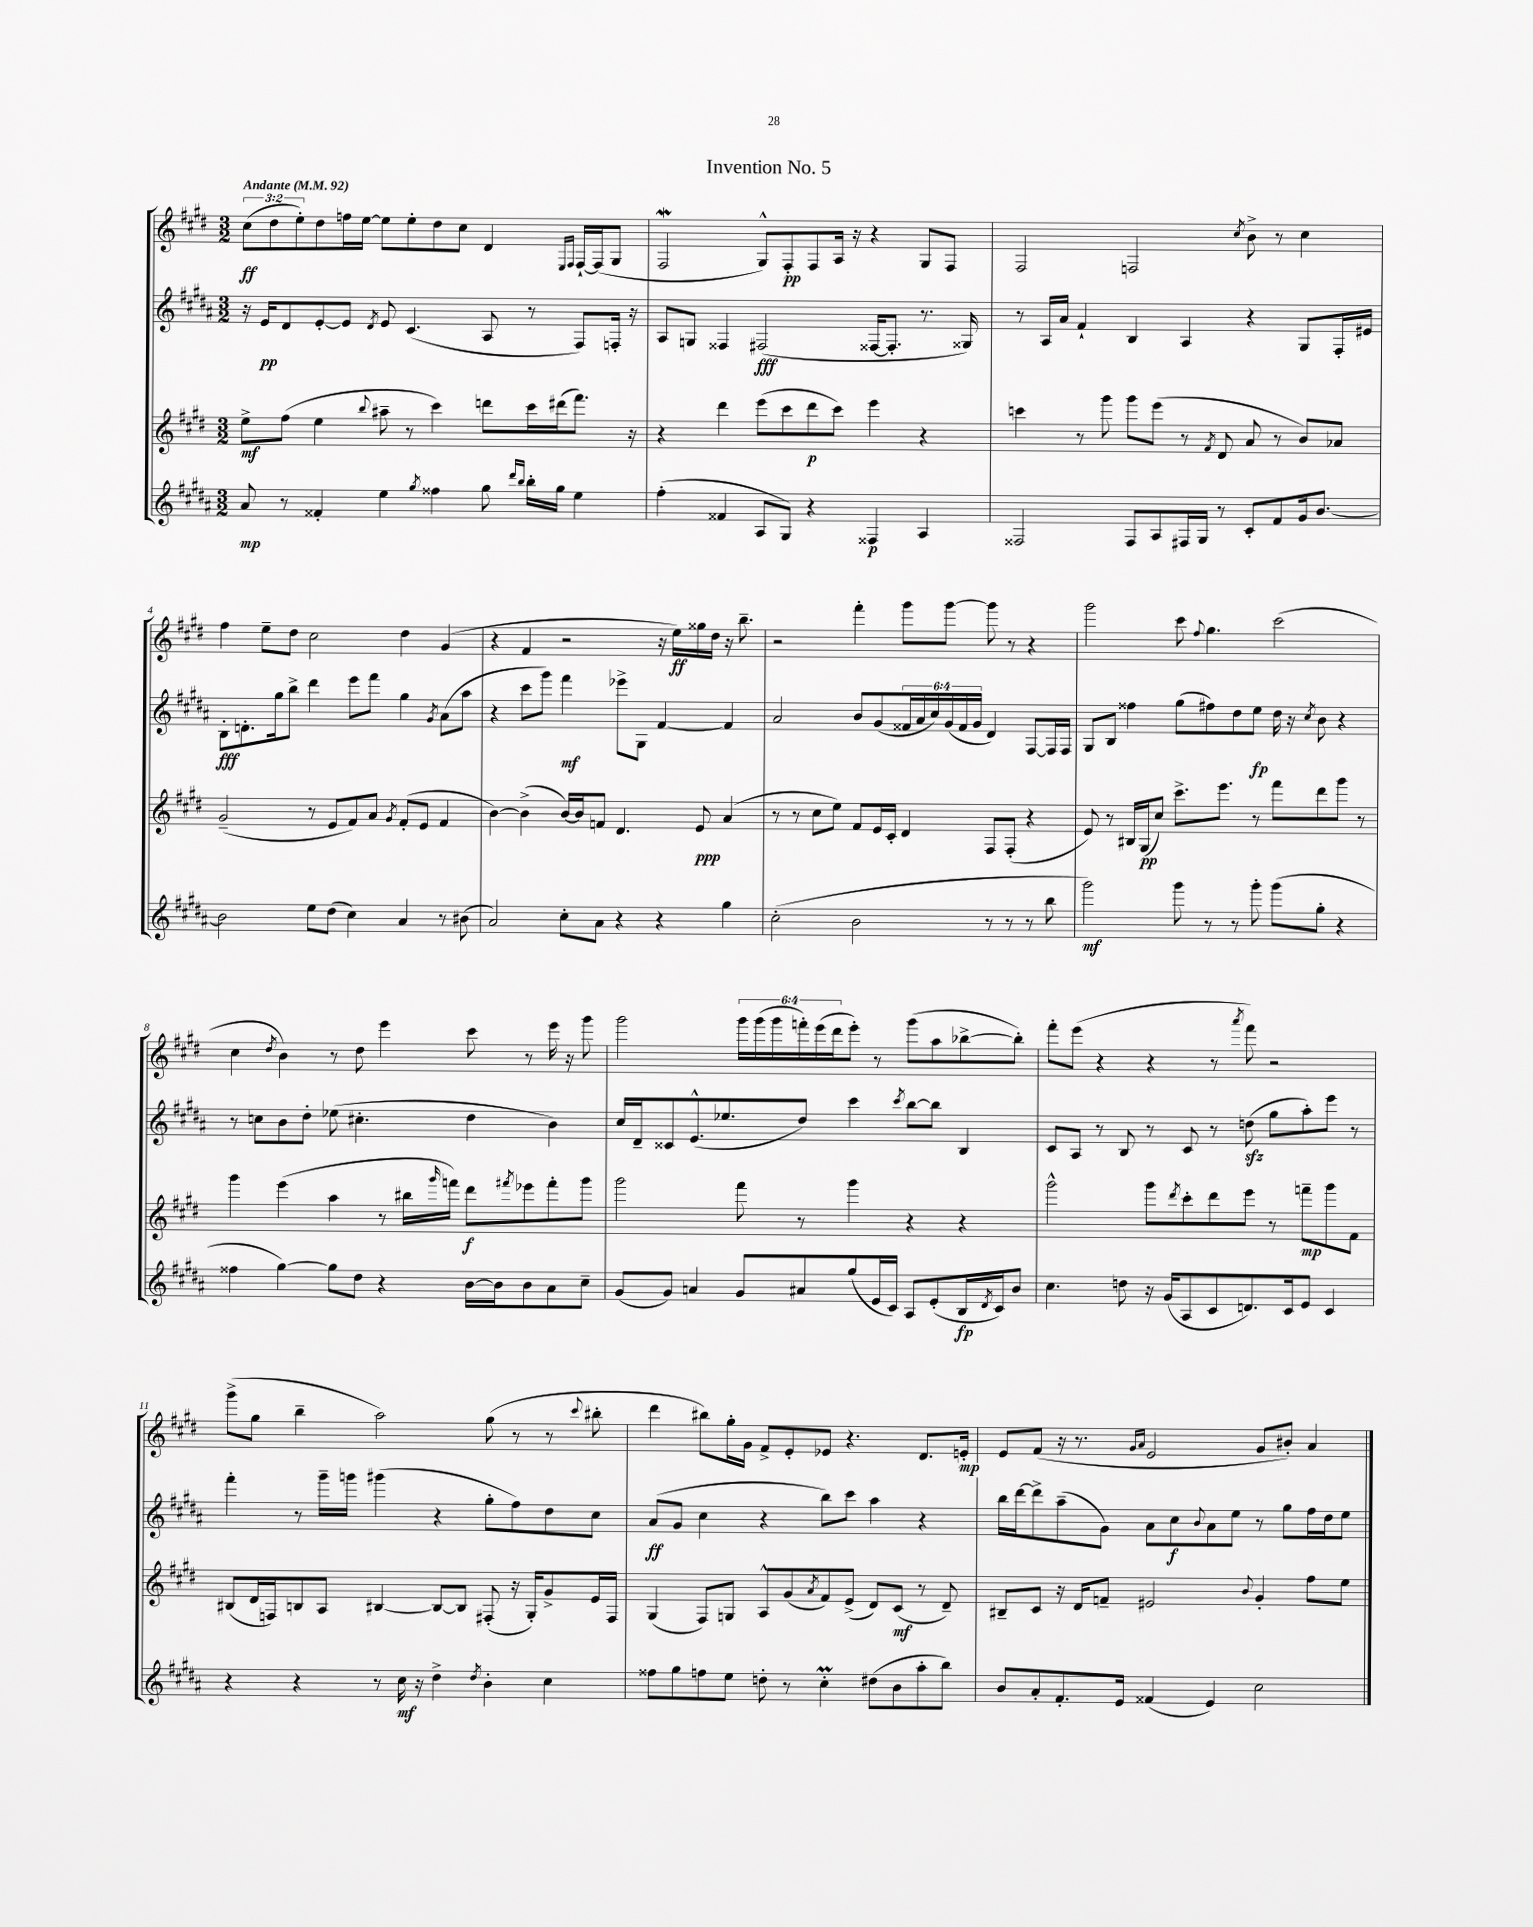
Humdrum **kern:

**kern	**dynam	**kern	**dynam	**kern	**dynam	**kern	**dynam
*part4	*part4	*part3	*part3	*part2	*part2	*part1	*part1
*staff4	*staff4	*staff3	*staff3	*staff2	*staff2	*staff1	*staff1
*clefG2	*	*clefG2	*	*clefG2	*	*clefG2	*
*k[f#c#g#d#a#]	*	*k[f#c#g#d#]	*	*k[f#c#g#d#a#]	*	*k[f#c#g#d#]	*
*M3/2	*	*M3/2	*	*M3/2	*	*M3/2	*
*MM92	*	*MM92	*	*MM92	*	*MM92	*
=1	=1	=1	=1	=1	=1	=1	=1
!	!	!	!	!	!	!LO:TX:a:B:t=Andante	!
8a#/	mp	8ee^\L	mf	16r	.	(12cc#\L	ff
.	.	.	.	16e/KL	pp	.	.
.	.	.	.	.	.	12dd#\	.
8r	.	(8ff#\J	.	8d#/	.	.	.
.	.	.	.	.	.	12ee'\)	.
4f##X'/	.	4ee\	.	[8e'/	.	8dd#\	.
.	.	.	.	8e/J]	.	16ffn\L	.
.	.	.	.	.	.	[16ee\JJ	.
.	.	8qqbb/	.	8qd#/	.	.	.
4ee\	.	8aa#X~\	.	8e/	.	8ee\L]	.
.	.	8r	.	(4.c#/	.	8ee'\	.
8qgg#/	.	.	.	.	.	.	.
4ff##X\	.	4ccc#\)	.	.	.	8dd#\	.
.	.	.	.	.	.	8cc#\J	.
8gg#\	.	8dddn\L	.	8A#/	.	4d#/	.
16qqddd#/LL	.	.	.	.	.	.	.
16qqbb/JJ	.	.	.	.	.	.	.
16bb'\LL	.	16ccc#\L	.	8r	.	.	.
16gg#\JJ	.	(16ddd#X\J	.	.	.	.	.
.	.	.	.	.	.	16qqE/LL	.
.	.	.	.	.	.	16qqF#/JJ	.
4ee\	.	8.fff#\J)	.	8F#/L)	.	[16F#`/LL	.
.	.	.	.	.	.	(16F#/J]	.
.	.	.	.	16Fn'/Jk	.	8G#/J	.
.	.	16r	.	16r	.	.	.
=2	=2	=2	=2	=2	=2	=2	=2
(4ff#'\	.	4r	.	8A#/L	.	2F#W/	.
.	.	.	.	8Gn/J	.	.	.
4f##X/	.	4ddd#\	.	4F##X/	.	.	.
8A#/L	.	(8eee\L	.	(2F#X/	fff	8G#^^/L)	.
8G#/J)	.	8ccc#\	.	.	.	8F#'/	pp
4r	.	8ddd#\	p	.	.	8F#/	.
.	.	8ccc#\J)	.	.	.	16A/Jk	.
.	.	.	.	.	.	16r	.
4F##X/	p	4eee\	.	[16F##X/KL	.	4r	.
.	.	.	.	8.F##'/J]	.	.	.
4A#/	.	4r	.	8.r	.	8G#/L	.
.	.	.	.	.	.	8F#/J	.
.	.	.	.	16G##X/)	.	.	.
=3	=3	=3	=3	=3	=3	=3	=3
2F##X/	.	4cccn\	.	8r	.	2F#/	.
.	.	.	.	16A#/LL	.	.	.
.	.	.	.	16a#/JJ	.	.	.
.	.	8r	.	4f#`/	.	.	.
.	.	8ggg#\	.	.	.	.	.
8F##/L	.	8ggg#\L	.	4B/	.	2Fn/	.
8A#/	.	(8eee\J	.	.	.	.	.
16F#X/L	.	8r	.	4A#/	.	.	.
16G#/JJ	.	.	.	.	.	.	.
.	.	8qf#/	.	.	.	.	.
8r	.	8d#/	.	.	.	.	.
.	.	.	.	.	.	8qcc#/	.
8c#'/L	.	8a/	.	4r	.	8b^\	.
8f#/	.	8r	.	.	.	8r	.
16g#/k	.	8b/L)	.	8G#/L	.	4cc#\	.
[8.b/J	.	.	.	.	.	.	.
.	.	8a-X/J	.	16F#'/L	.	.	.
.	.	.	.	16e#X/JJ	.	.	.
!!LO:LB:g=z
=4	=4	=4	=4	=4	=4	=4	=4
2b\]	.	(2g#~/	.	8B'\L	fff	4ff#\	.
.	.	.	.	8.dn'\	.	.	.
.	.	.	.	.	.	8ee~\L	.
.	.	.	.	16gg#\k	.	.	.
.	.	.	.	8bb^\J	.	8dd#\J	.
8ee\L	.	8r	.	4ddd#\	.	2cc#\	.
(8dd#\J	.	8e/L	.	.	.	.	.
4cc#\)	.	8f#/)	.	8eee\L	.	.	.
.	.	8a/J	.	8fff#\J	.	.	.
.	.	8qg#/	.	.	.	.	.
4a#/	.	(8f#'/L	.	4gg#\	.	4dd#\	.
.	.	8e/J	.	.	.	.	.
.	.	.	.	8qg#/	.	.	.
8r	.	4f#/	.	(8a#\L	.	(4g#/	.
(8b#X\	.	.	.	8aa#\J	.	.	.
=5	=5	=5	=5	=5	=5	=5	=5
2a#/)	.	[4b\)	.	4r	.	4r	.
.	.	(4b^\]	.	8ccc#\L	.	4f#/	.
.	.	.	.	8ggg#\J)	.	.	.
8cc#'\L	.	[16b/LL)	.	4fff#\	mf	2r	.
.	.	16b/J]	.	.	.	.	.
8a#\J	.	8fn/J	.	.	.	.	.
4r	.	4.d#/	.	8eee-X^\L	.	.	.
.	.	.	.	8G#\J	.	.	.
4r	.	.	.	[4f#/	.	16r	.
.	.	.	.	.	.	16ee\LL)	ff
.	.	8e/	ppp	.	.	16gg##X\	.
.	.	.	.	.	.	16dd#\JJ	.
4gg#\	.	(4a/	.	4f#/]	.	16r	.
.	.	.	.	.	.	8.bb~\	.
=6	=6	=6	=6	=6	=6	=6	=6
(2cc#'\	.	8r	.	2a#/	.	2r	.
.	.	8r	.	.	.	.	.
.	.	8cc#\L	.	.	.	.	.
.	.	8ee\J)	.	.	.	.	.
2b\	.	8f#/L	.	8b/L	.	4fff#'\	.
.	.	16e/L	.	(8g#/	.	.	.
.	.	16c#'/JJ	.	.	.	.	.
.	.	4d#/	.	24f##X/L	.	8ggg#\L	.
.	.	.	.	24a#/	.	.	.
.	.	.	.	24cc#/)	.	.	.
.	.	.	.	(24g#/	.	[8ggg#\J	.
.	.	.	.	24f##/	.	.	.
.	.	.	.	24g#/JJ	.	.	.
8r	.	8F#/L	.	4d#/)	.	8ggg#\]	.
8r	.	(8F#'/J	.	.	.	8r	.
8r	.	4r	.	[8F#/L	.	4r	.
8bb\	.	.	.	16F#/L]	.	.	.
.	.	.	.	16F#/JJ	.	.	.
=7	=7	=7	=7	=7	=7	=7	=7
2ggg#\)	mf	8e/)	.	8G#/L	.	2ggg#\	.
.	.	8r	.	8B/J	.	.	.
.	.	16B#X/LL	.	4ff##X\	.	.	.
.	.	(16G#/J	pp	.	.	.	.
.	.	8cc#/J)	.	.	.	.	.
8ggg#\	.	8.ccc#^\L	.	(8gg#\L	.	8ccc#\	.
.	.	.	.	.	.	8qqff#/	.
8r	.	.	.	8ff#X\)	.	4.gg#\	.
.	.	8.eee\J	.	.	.	.	.
8r	.	.	.	8dd#\	.	.	.
8ggg#'\	.	8r	.	8ee\J	fp	.	.
(8ggg#\L	.	8fff#\L	.	16dd#\	.	(2ccc#\	.
.	.	.	.	16r	.	.	.
.	.	.	.	8qcc#/	.	.	.
8gg#'\J	.	8ddd#\	.	8b\	.	.	.
4r	.	8ggg#\J	.	4r	.	.	.
.	.	8r	.	.	.	.	.
!!LO:LB:g=z
=8	=8	=8	=8	=8	=8	=8	=8
4ff##X\	.	4ggg#\	.	8r	.	4cc#\	.
.	.	.	.	8ccn\L	.	.	.
.	.	.	.	.	.	8qdd#/	.
[4gg#\)	.	(4eee\	.	8b\	.	4b\)	.
.	.	.	.	8dd#'\J	.	.	.
8gg#\L]	.	4aa\	.	(8ee-X\	.	8r	.
8dd#\J	.	.	.	4.cc#X'\	.	8dd#\	.
4r	.	8r	.	.	.	4eee\	.
.	.	16bb#X\LL	.	.	.	.	.
.	.	16qqggg#/	.	.	.	.	.
.	.	16fffn\JJ)	.	.	.	.	.
[16b\LL	.	8ddd#\L	f	4dd#\	.	8ccc#\	.
16b\J]	.	.	.	.	.	.	.
.	.	8qfff#X/	.	.	.	.	.
8b\	.	8eee-X\	.	.	.	8r	.
8a#\	.	8fff#'\	.	4b\)	.	16eee\	.
.	.	.	.	.	.	16r	.
8cc#~\J	.	8ggg#\J	.	.	.	8ggg#\	.
=9	=9	=9	=9	=9	=9	=9	=9
(8g#/L	.	2ggg#\	.	16cc#/LL	.	2ggg#\	.
.	.	.	.	16d#~/J	.	.	.
8g#/J)	.	.	.	8c##X/	.	.	.
4an/	.	.	.	(8.e^^/	.	.	.
.	.	.	.	8.ee-X/	.	.	.
8g#/L	.	8fff#\	.	.	.	24ggg#\LL	.
.	.	.	.	.	.	(24ggg#\	.
.	.	.	.	.	.	24ggg#\	.
8a#X/	.	8r	.	8dd#/J)	.	24fffn'\)	.
.	.	.	.	.	.	(24eee\	.
.	.	.	.	.	.	24ddd#\J	.
(8gg#/	.	4ggg#\	.	4ccc#\	.	8eee'\J)	.
16e/L	.	.	.	.	.	8r	.
16c#/JJ)	.	.	.	.	.	.	.
.	.	.	.	8qccc#/	.	.	.
8A#/L	.	4r	.	[8bb\L	.	(8ggg#\L	.
(8e'/	.	.	.	8bb\J]	.	8aa\	.
16B/L	fp	4r	.	4B/	.	[8bb-X^\	.
8qd#/	.	.	.	.	.	.	.
16c#/J)	.	.	.	.	.	.	.
8b/J	.	.	.	.	.	8bb-'\J])	.
=10	=10	=10	=10	=10	=10	=10	=10
4.cc#\	.	2ggg#^^\	.	8c#/L	.	8fff#'\L	.
.	.	.	.	8A#/J	.	(8eee\J	.
.	.	.	.	8r	.	4r	.
8ddn\	.	.	.	8B/	.	.	.
16r	.	8ggg#\L	.	8r	.	4r	.
(16g#/KL	.	.	.	.	.	.	.
.	.	8qddd#/	.	.	.	.	.
8A#/	.	8ccc#'\	.	8c#/	.	.	.
8c#/	.	8ddd#\	.	8r	.	8r	.
.	.	.	.	.	.	8qaaa/	.
8.dn/)	.	8eee\J	.	(8ddnzz\	.	8fff#\)	.
.	.	8r	.	8gg#\L	.	2r	.
16c#/k	.	.	.	.	.	.	.
8e/J	.	8fffn~\L	mp	8aa#'\)	.	.	.
4c#/	.	8ggg#\	.	8eee\J	.	.	.
.	.	8f#\J	.	8r	.	.	.
!!LO:LB:g=z
=11	=11	=11	=11	=11	=11	=11	=11
4r	.	(8B#X/L	.	4fff#'\	.	(8ggg#^\L	.
.	.	16d#/L	.	.	.	8gg#\J	.
.	.	16Fn/J)	.	.	.	.	.
4r	.	8Bn/	.	8r	.	4bb~\	.
.	.	8A/J	.	16ggg#~\LL	.	.	.
.	.	.	.	16gggn\JJ	.	.	.
8r	.	[4B#X/	.	(4ggg#X\	.	2aa\)	.
16cc#\	mf	.	.	.	.	.	.
16r	.	.	.	.	.	.	.
4dd#^\	.	8B#/L_	.	4r	.	.	.
.	.	8B#/J]	.	.	.	.	.
8qdd#/	.	.	.	.	.	.	.
4b'\	.	(8F#X'/	.	8gg#'\L	.	(8gg#\	.
.	.	16r	.	8ff#\)	.	8r	.
.	.	16G#'/KL)	.	.	.	.	.
4cc#\	.	8g#^/	.	8dd#\	.	8r	.
.	.	.	.	.	.	8qqccc#/	.
.	.	16e/L	.	8cc#\J	.	8bb#X'\	.
.	.	16F#/JJ	.	.	.	.	.
=12	=12	=12	=12	=12	=12	=12	=12
8ff##X\L	.	(4G#/	.	(8a#/L	ff	4ddd#\	.
8gg#\	.	.	.	8g#/J	.	.	.
8ffn\	.	8F#/L)	.	4cc#\	.	8bb#X\L)	.
8ee\J	.	8Gn/J	.	.	.	16gg#'\L	.
.	.	.	.	.	.	16g#\JJ	.
8ddn'\	.	8A^^/L	.	4r	.	8f#^/L	.
8r	.	(8g#/	.	.	.	8e'/	.
.	.	8qa/	.	.	.	.	.
4cc#M'\	.	8f#/)	.	8bb\L)	.	8e-X/J	.
.	.	(8e^/J	.	8ccc#\J	.	4.r	.
(8dd#X\L	.	8d#/L)	.	4aa#\	.	.	.
8b\	.	(8c#/J	mf	.	.	.	.
8aa#'\	.	8r	.	4r	.	8.d#/L	.
8bb\J)	.	8d#~/)	.	.	.	.	.
.	.	.	.	.	.	16en'/Jk	mp
=13	=13	=13	=13	=13	=13	=13	=13
8b/L	.	8B#X~/L	.	16bb\LL	.	8e/L	.
.	.	.	.	[16ddd#\J	.	.	.
8a#'/	.	8c#/J	.	8ddd#^\]	.	(8f#/J	.
8.f#'/	.	16r	.	(8aa#~\	.	16r	.
.	.	16d#/KL	.	.	.	8.r	.
.	.	8fn~/J	.	8g#\J)	.	.	.
16e/Jk	.	.	.	.	.	.	.
.	.	.	.	.	.	16qqg#/LL	.
.	.	.	.	.	.	16qqa/JJ	.
(4f##X/	.	2e#X/	.	8a#\L	.	2e/	.
.	.	.	.	8cc#\	f	.	.
.	.	.	.	8qqb/	.	.	.
4e/)	.	.	.	8a#\	.	.	.
.	.	.	.	8ee\J	.	.	.
.	.	8qqb/	.	.	.	.	.
2cc#\	.	4g#'/	.	8r	.	8g#/L	.
.	.	.	.	8gg#\L	.	8b#X'/J)	.
.	.	8ff#\L	.	16ff#\L	.	4a/	.
.	.	.	.	16dd#\J	.	.	.
.	.	8ee\J	.	8ee\J	.	.	.
==	==	==	==	==	==	==	==
*-	*-	*-	*-	*-	*-	*-	*-
